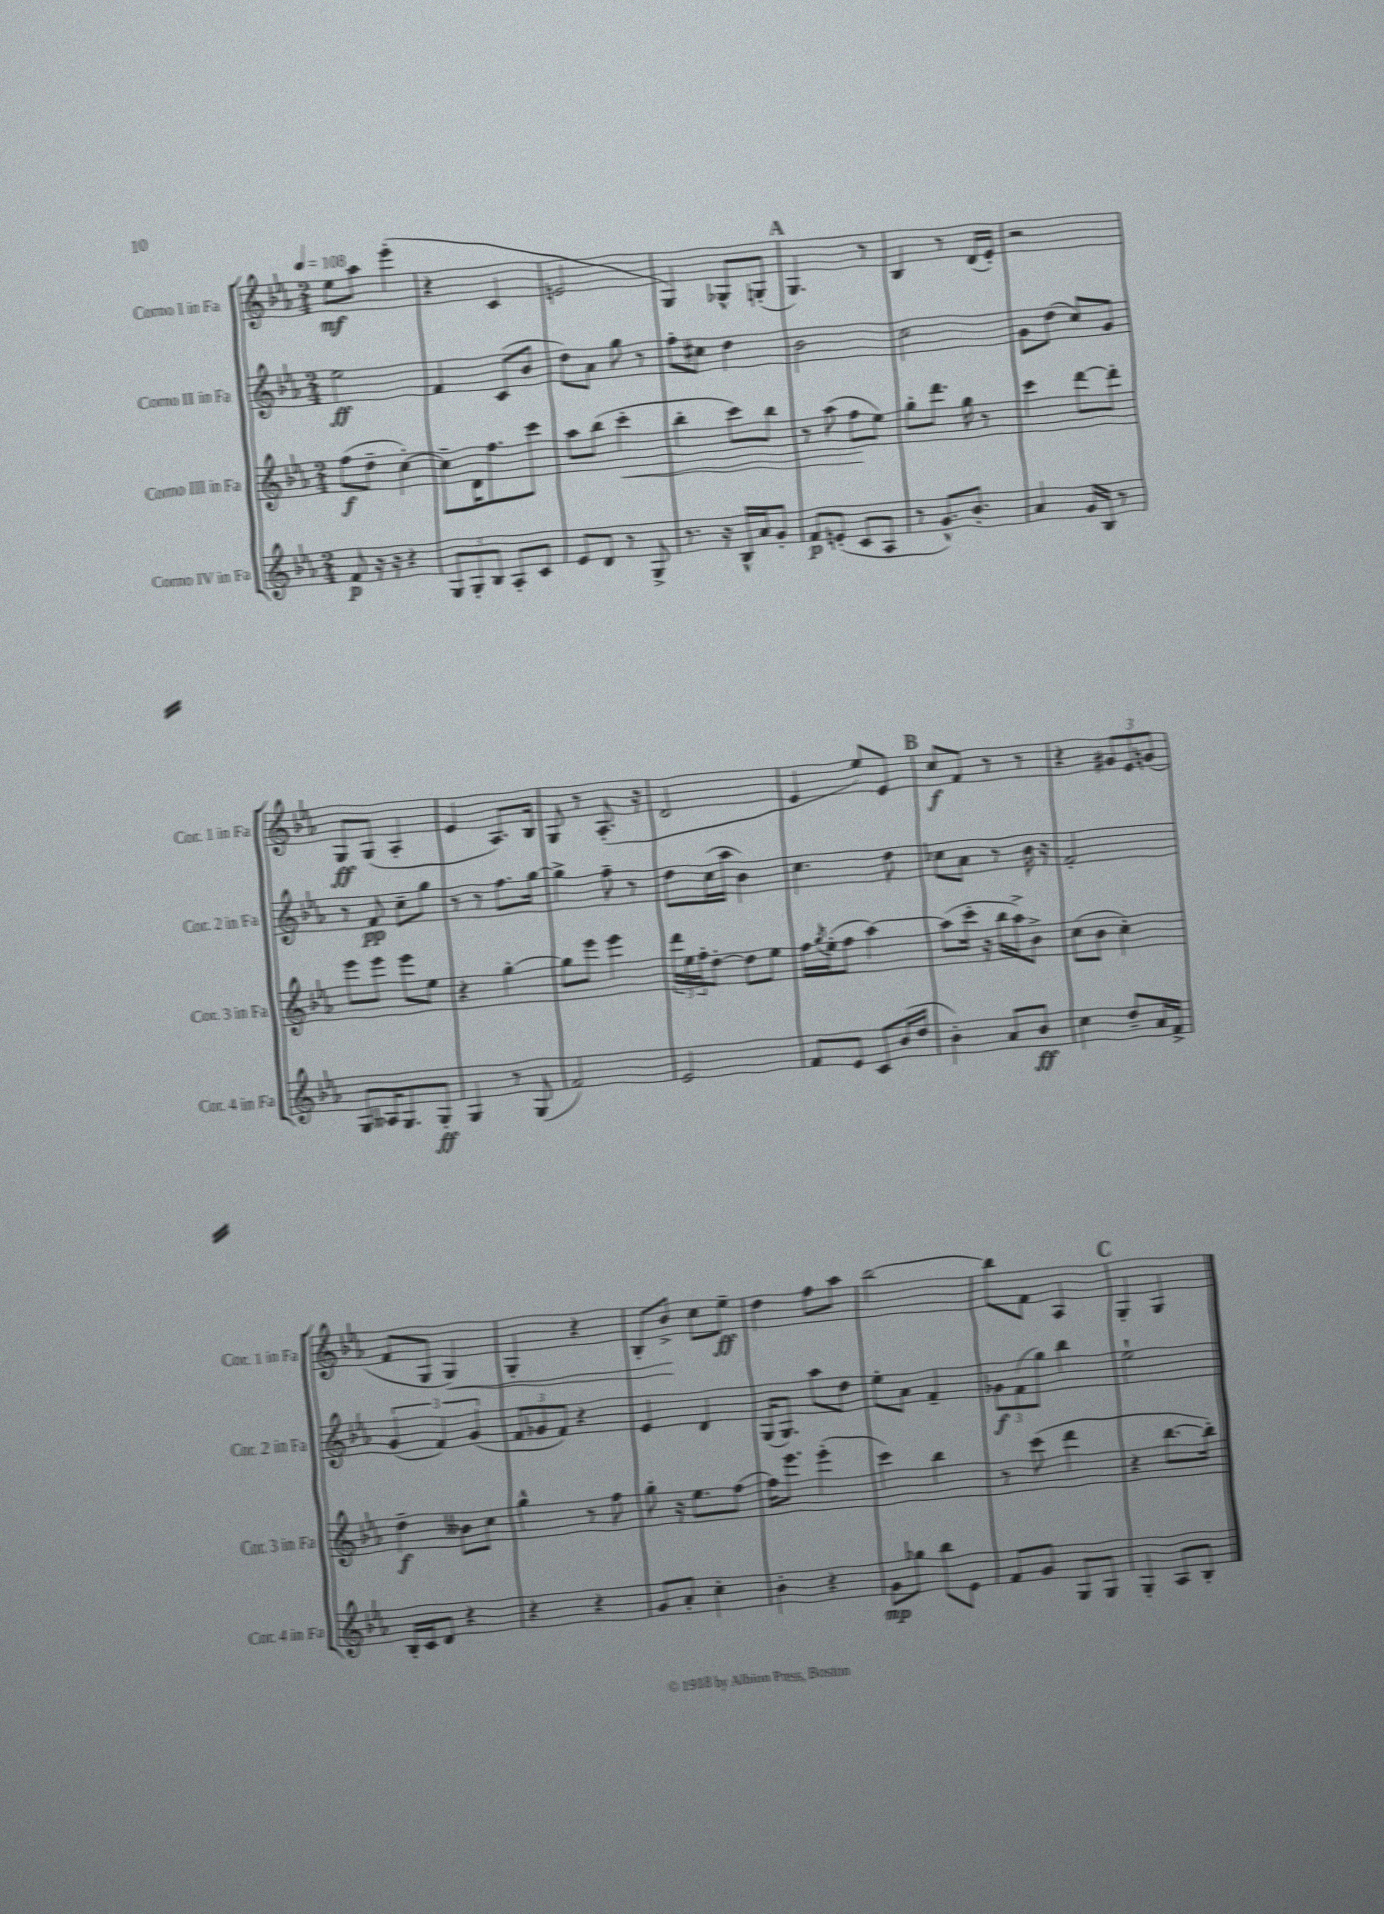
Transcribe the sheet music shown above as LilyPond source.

<<
\new StaffGroup <<
\new Staff = "s0" \with { instrumentName = "Corno I in Fa" shortInstrumentName = "Cor. 1 in Fa" } {
    \clef treble \key ees \major \numericTimeSignature \time 2/4 \tempo 4 = 108
    ees''8\mf aes''8 ees'''4-.( |
    r4 c'4 |
    e'2 |
    g4) ges8-^ g8-.( |
    \mark \markup { \bold "A" } g4.) r8 |
    bes4 r8 d'16( ees'16-.) |
    r2 |
    g8\ff g8( aes4-. |
    ees'4 aes8.) bes16 |
    g8 r8 aes8.-.( r16 |
    d'2 |
    ees'4 ees''8) ees'8 |
    \mark \markup { \bold "B" } c''8\f f'8 r8 r8 |
    r4 \tuplet 3/2 { gis'8 ees'8 g'8( } |
    f'8 g8 g4\<) |
    g4-. r4 |
    bes8-. bes'8->\! c''8 ees''8--\ff |
    d''4 f''8 aes''8 |
    bes''2~ |
    bes''8 f'8 aes4 |
    \mark \markup { \bold "C" } g4-. g4 \bar "|." |
}
\new Staff = "s1" \with { instrumentName = "Corno II in Fa" shortInstrumentName = "Cor. 2 in Fa" } {
    \clef treble \key ees \major \numericTimeSignature \time 2/4
    ees''2\ff |
    f'4 c'8( bes'8 |
    d''8) aes'8 g''8 r8 |
    f''8-. cis''8 d''4 |
    \mark \markup { \bold "A" } bes'2 |
    c''2 |
    g'8 d''8( c''8) g'8 |
    r8 f'8\pp c''8-- g''8 |
    r8 r8 f''8. g''16~ |
    g''4-> f''8-- r8 |
    d''8 c''16( aes''16 bes'4) |
    c''4. d''8 |
    \mark \markup { \bold "B" } ces''8 aes'8 r8 bes'16 r16 |
    f'2-. |
    \tuplet 3/2 { g'4( f'4) g'4( } |
    \tuplet 3/2 { f'8 ges'8 f'8) } r4 |
    ees'4 d'4 |
    g16( g8.) aes''8 d''8 |
    ees''8-. aes'8 f'4-- |
    \tuplet 3/2 { ges'8\f f'8( g''8) } bes''4 |
    \mark \markup { \bold "C" } ees''2-! \bar "|." |
}
\new Staff = "s2" \with { instrumentName = "Corno III in Fa" shortInstrumentName = "Cor. 3 in Fa" } {
    \clef treble \key ees \major \numericTimeSignature \time 2/4
    f''8\f( d''8-- c''4~-.) |
    c''8-- d'16 f''8. c'''8 |
    aes''8 bes''8( c'''4-.\< |
    bes''4-. c'''8) bes''8 |
    \mark \markup { \bold "A" } r8 aes''8( f''8\! ees''8) |
    g''8-. d'''8. g''16 r8 |
    c'''4 d'''8~ d'''8-. |
    ees'''8 ees'''8 ees'''8 ees''8 |
    r4 g''4~-. |
    g''8 ees'''8 ees'''4 |
    \tuplet 3/2 { d'''16 ees''16 f''16-. } d''8~-. d''8 ees''8 |
    f''16 \acciaccatura { g''8 } ees''16-.( f''8 aes''4~) |
    \mark \markup { \bold "B" } aes''8( c'''16-. r16 bes''16 aes''16->) bes'8-> |
    c''8( bes'8 c''4-.) |
    d''4--\f beses'8 c''8 |
    g''4-^ r8 f''8 |
    g''8-. r16 ees''8. f''8~ |
    f''16 ees'''8. ees'''4-.( |
    c'''4) bes''4 |
    r8 c'''8( d'''4 |
    \mark \markup { \bold "C" } r4 bes''8.~ bes''16-.) \bar "|." |
}
\new Staff = "s3" \with { instrumentName = "Corno IV in Fa" shortInstrumentName = "Cor. 4 in Fa" } {
    \clef treble \key ees \major \numericTimeSignature \time 2/4
    f'8\p r16 r16 r4 |
    \tuplet 3/2 { g8 g8-. bes8 } aes8-. c'8 |
    ees'8 d'8 r8 g8-> |
    r8. r16 bes16-^ aes'16 g'8-. |
    \mark \markup { \bold "A" } f'8\p e'8-.( c'8 aes8 |
    r8 g'8.-^) bes'8.-. |
    aes'4 g'16 bes16 r8 |
    g8 aeses16 g8. g8-.\ff |
    g4 r8 g8( |
    f'2) |
    ees'2 |
    f'8 ees'8 c'8 bes'16( d''16 |
    \mark \markup { \bold "B" } bes'4-.) aes'8 bes'8\ff |
    c''4 d''8-- aes'16 f'16-> |
    bes16-. c'16 d'8 r4 |
    r4 r4 |
    g'8 aes'8-. c''4-. |
    bes'4-. r4 |
    g'8\mp ges''8 bes''8 ees'8 |
    f'8 g'8 g8 g8 |
    \mark \markup { \bold "C" } g4-. aes8 bes8-. \bar "|." |
}
>>
>>
\layout { \context { \Score \remove "Bar_number_engraver" } }
